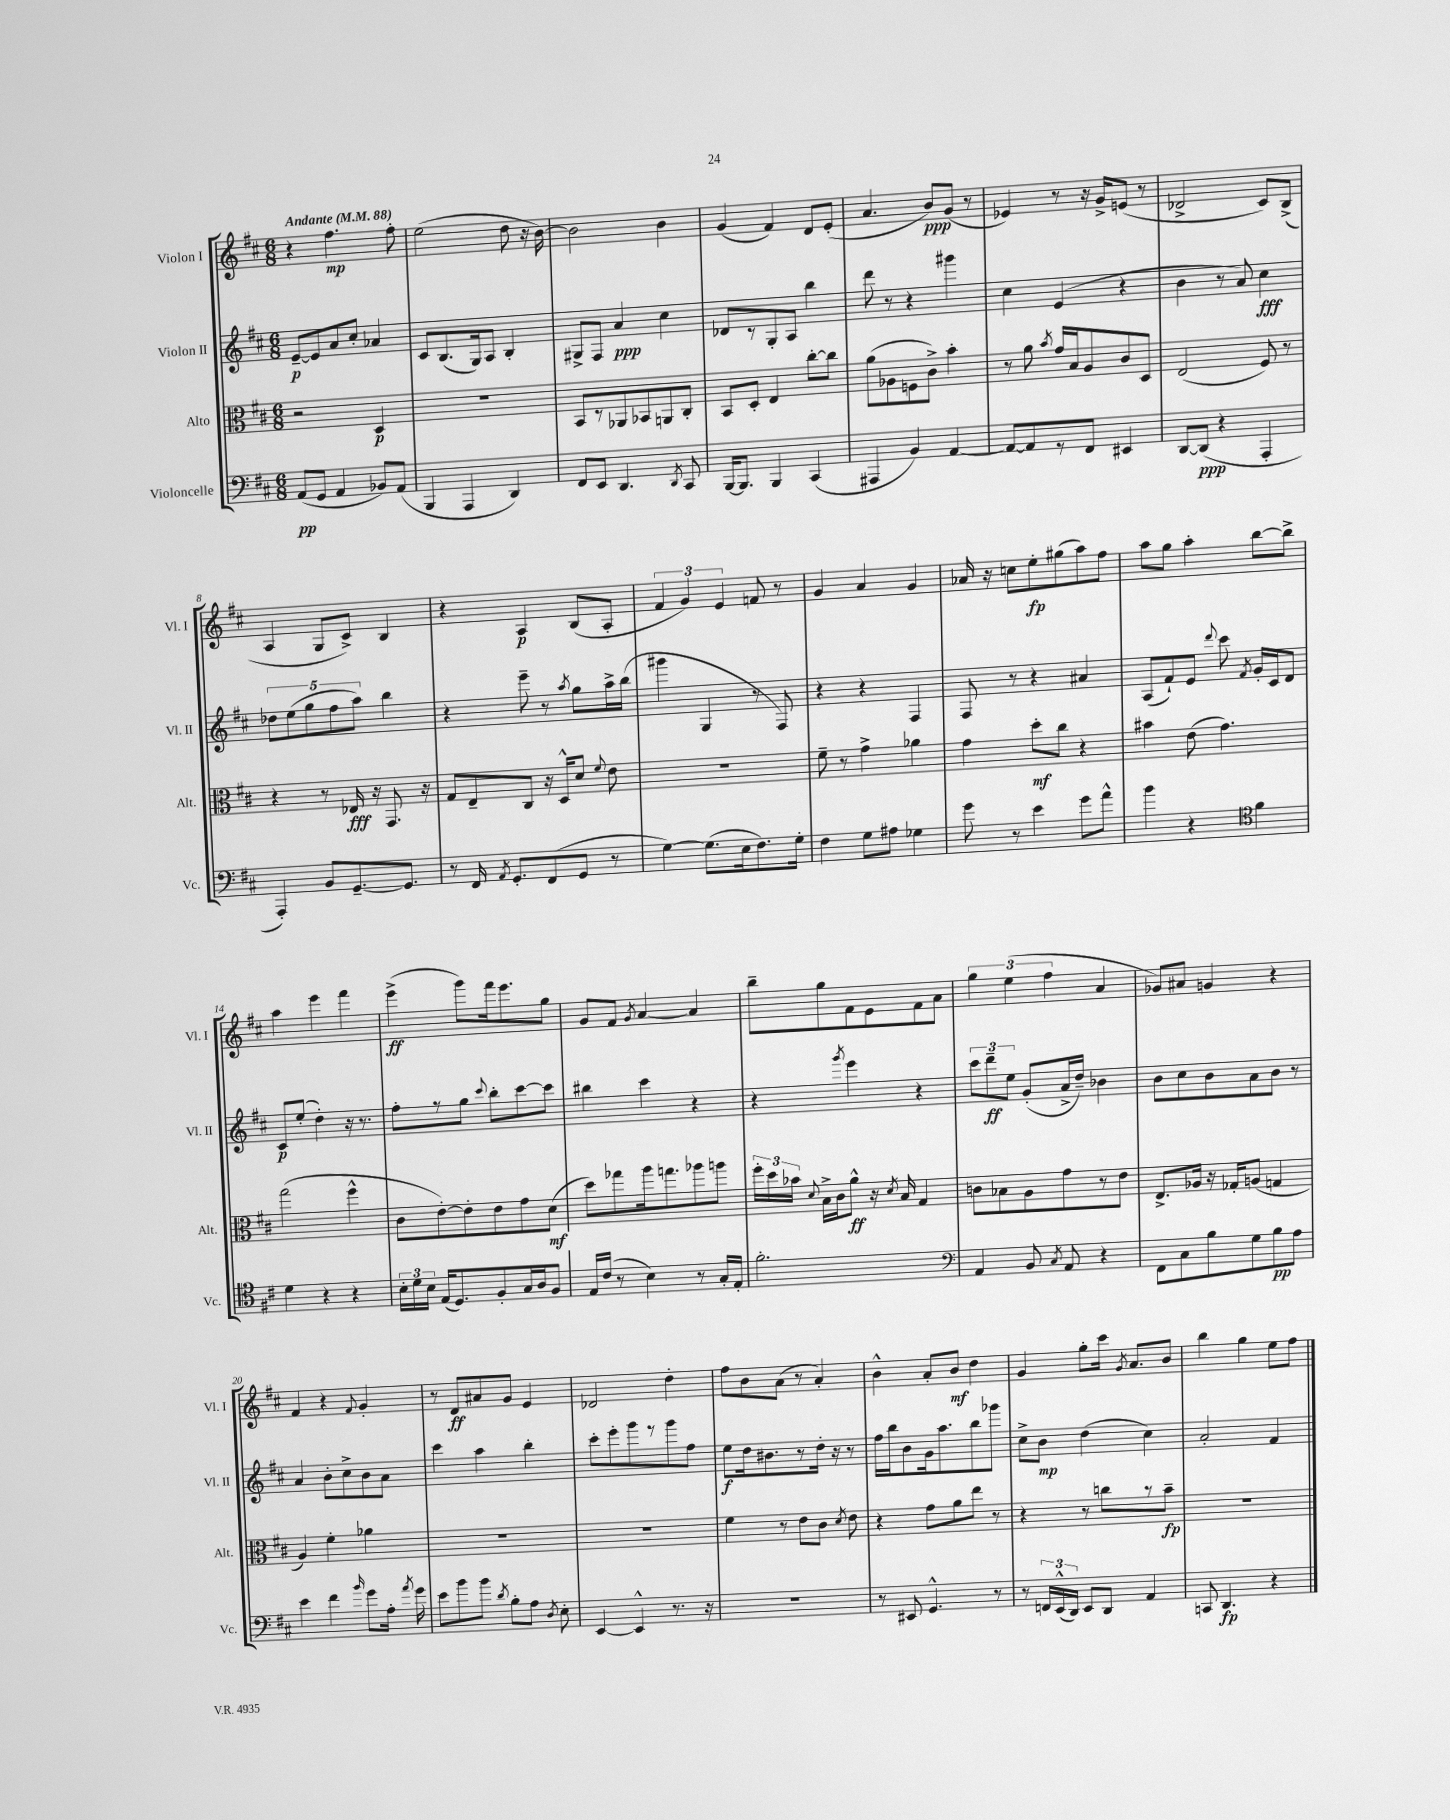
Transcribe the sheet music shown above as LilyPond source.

<<
\new StaffGroup <<
\new Staff = "s0" \with { instrumentName = "Violon I" shortInstrumentName = "Vl. I" } {
    \clef treble \key d \major \numericTimeSignature \time 6/8 \tempo "Andante" 4 = 88
    \autoBeamOff r4 fis''4.\mp fis''8-. |
    e''2( d''8 r16 b'16~) |
    b'2 b'4 |
    g'4( fis'4) d'8[ e'8]-.( |
    a'4. b'8[\ppp) g'8]( r8 |
    ees'4) r8 r16 g'16[-> e'8]( r8 |
    des'2-> cis'8[) b8]->( |
    a4 g8[ cis'8]->) b4 |
    r4 a4\p b8[( a8]-. |
    \tuplet 3/2 { fis'4 g'4) e'4 } f'8 r8 |
    g'4 a'4 g'4 |
    aes'16 r16 c''8[ e''8-.\fp gis''8( a''8) fis''8] |
    a''8[ g''8] a''4-. b''8[~ b''8]-> |
    a''4 e'''4 fis'''4 |
    e'''4->\ff( g'''8[) fis'''16 e'''8. g''8] |
    g'8[ fis'8] \acciaccatura { g'8 } a'4~ a'4 |
    b''8[-- g''8 fis'8 e'8 fis'8 a'8] |
    \tuplet 3/2 { g''4 e''4( fis''4 } a'4 |
    ges'8[) ais'8] g'4 r4 |
    fis'4 r4 \appoggiatura { fis'8 } g'4-. |
    r8 d'8[\ff ais'8 g'8] e'4 |
    des'2 d''4-. |
    fis''8[ b'8 a'8]( r8 a'4-.) |
    b'4-^ a'8[-. b'8]\mf d''4 |
    g'4 g''8[-. cis'''16] \acciaccatura { g'8 } a'8.[ b'8] |
    b''4 g''4 e''8[ fis''8] \bar "|." |
}
\new Staff = "s1" \with { instrumentName = "Violon II" shortInstrumentName = "Vl. II" } {
    \clef treble \key d \major \numericTimeSignature \time 6/8
    \autoBeamOff e'8[~--\p e'8 a'8 cis''8]-. aes'4 |
    cis'8[ b8.( g16) a8] b4-. |
    gis8[-> fis8] a'4\ppp cis''4 |
    des'8[ r8 g8-. a8] b''4 |
    d'''8 r8 r4 gis'''4 |
    cis''4 e'4( r4 |
    b'4 r8 a'8) cis''4\fff |
    \tuplet 5/4 { des''8[ e''8( g''8 fis''8 a''8]) } b''4 |
    r4 e'''8-- r8 \acciaccatura { a''8 } g''8[ a''16-> b''16]( |
    gis'''4 g4 r8 fis8) |
    r4 r4 fis4 |
    fis8 r8 r4 ais'4 |
    a8[( fis'8-!) e'8] \appoggiatura { d'''8 } cis'''8 \acciaccatura { fis'8 } g'16[-. cis'16 d'8] |
    cis'8[\p e''8]-.( d''4-.) r16 r8. |
    fis''8[-. r8 g''8] \appoggiatura { cis'''8 } b''8[-. cis'''8~ cis'''8] |
    bis''4 cis'''4 r4 |
    r4 \acciaccatura { g'''8 } e'''4 r4 |
    \tuplet 3/2 { cis'''8[ d'''8--\ff e''8] } g'8[-.( a'16-> d''16]--) bes'4 |
    b'8[ cis''8 b'8 a'8 b'8] r8 |
    a'4 b'8[-. cis''8-> b'8 a'8] |
    cis'''4 a''4 b''4-. |
    cis'''8[-. e'''8-. g'''8 r8 g'''8 fis''8] |
    e''8[\f d''16 bis'8. r8 d''16]-. r16 r8 |
    fis''16[ b''16 b'8 g'16 a''8. b''8 ges'''8] |
    cis''8[-> b'8]\mp d''4( cis''4) |
    a'2-. fis'4 \bar "|." |
}
\new Staff = "s2" \with { instrumentName = "Alto" shortInstrumentName = "Alt." } {
    \clef alto \key d \major \numericTimeSignature \time 6/8
    \autoBeamOff r2 d4\p |
    R2. |
    b,8[ r8 aes,8 bes,8 a,8 cis8]-. |
    b,8[ d8]-. e4 cis''8[~-. cis''8] |
    a'8[( aes8 f8 cis'8]->) b'4-. |
    r8 a'8 \acciaccatura { b'8 } g'16[ b16 a8 cis'8 d8] |
    e2( fis8) r8 |
    r4 r8 ees16\fff r16 g,8. r16 |
    g8[ e8-- cis8] r16 d16[-^ d'8] \appoggiatura { fis'8 } e'8 |
    R2. |
    fis'8-- r8 g'4-> aes'4 |
    g'4 d''8[-.\mf cis''8] r4 |
    bis'4 e'8( g'4.) |
    g''2( fis''4-^ |
    cis'8[ e'8~-.) e'8-. e'8 g'8 d'8]\mf( |
    d''8[) ges''8 a''16 g''8. aes''8 a''8] |
    \tuplet 3/2 { fis''16[-. d''16 bes'16] } \appoggiatura { d'8 } b16[-> cis'16 a'8]-^\ff r16 \acciaccatura { d'8 } b16 g4 |
    c'8[ bes8 a8 g'8 r8 e'8] |
    e8.[-> aes16] r16 ges16[-. a8]( g4 |
    a4) fis'4-. aes'4 |
    R2. |
    R2. |
    fis'4 r8 e'8[ cis'8] \acciaccatura { d'8 } e'8 |
    r4 g'8[ a'8 e''8] r8 |
    r4 r8 c''8[ r8 b'8]--\fp |
    R2. \bar "|." |
}
\new Staff = "s3" \with { instrumentName = "Violoncelle" shortInstrumentName = "Vc." } {
    \clef bass \key d \major \numericTimeSignature \time 6/8
    \autoBeamOff a,8[\pp( g,8] a,4 bes,8[) a,8]( |
    b,,4 a,,4 d,4) |
    fis,8[ e,8] d,4. \acciaccatura { d,8 } cis,8 |
    b,,16[~ b,,8.] b,,4 cis,4( |
    ais,,4 b,4) a,4~ |
    a,8[~ a,8 r8 fis,8] eis,4 |
    d,8[~ d,8]\ppp( r4 a,,4-. |
    a,,4-.) b,8[ g,8.~-- g,8.] |
    r8 fis,16 \acciaccatura { a,8 } g,8.[-. fis,8( g,8] r8 |
    g4~) g8.[( e16 fis8.) g16]-. |
    fis4 g8[ ais8] ges4 |
    g'8 r8 e'4 g'8[ a'8]-^ |
    b'4 r4 \clef tenor fis'4 |
    d'4 r4 r4 |
    \tuplet 3/2 { b16[-. d'16 b16] } e16[( d8.) fis8-. g16 a16 fis8] |
    e16[ cis'16]( r8 b4) r8 g16[-. e16]-. |
    fis'2.-. |
    \clef bass a,4 b,8 \acciaccatura { cis8 } a,8 r4 |
    fis,8[ cis8 b8 g8 b8\pp a8] |
    e'4 fis'4 \grace { b'16 } g'8[ a16]-. \acciaccatura { a'8 } g'16 |
    e'8[ b'8 b'8] \acciaccatura { d'8 } b8[-. a8] \acciaccatura { d8 } e8-. |
    e,4~ e,4-^ r8. r16 |
    r2. |
    r8 eis,8 g,4.-^ r8 |
    r8 \tuplet 3/2 { f,16[ e,16-^( d,16]) } e,8[ d,8] a,4 |
    c,8 d,4.\fp r4 \bar "|." |
}
>>
>>
